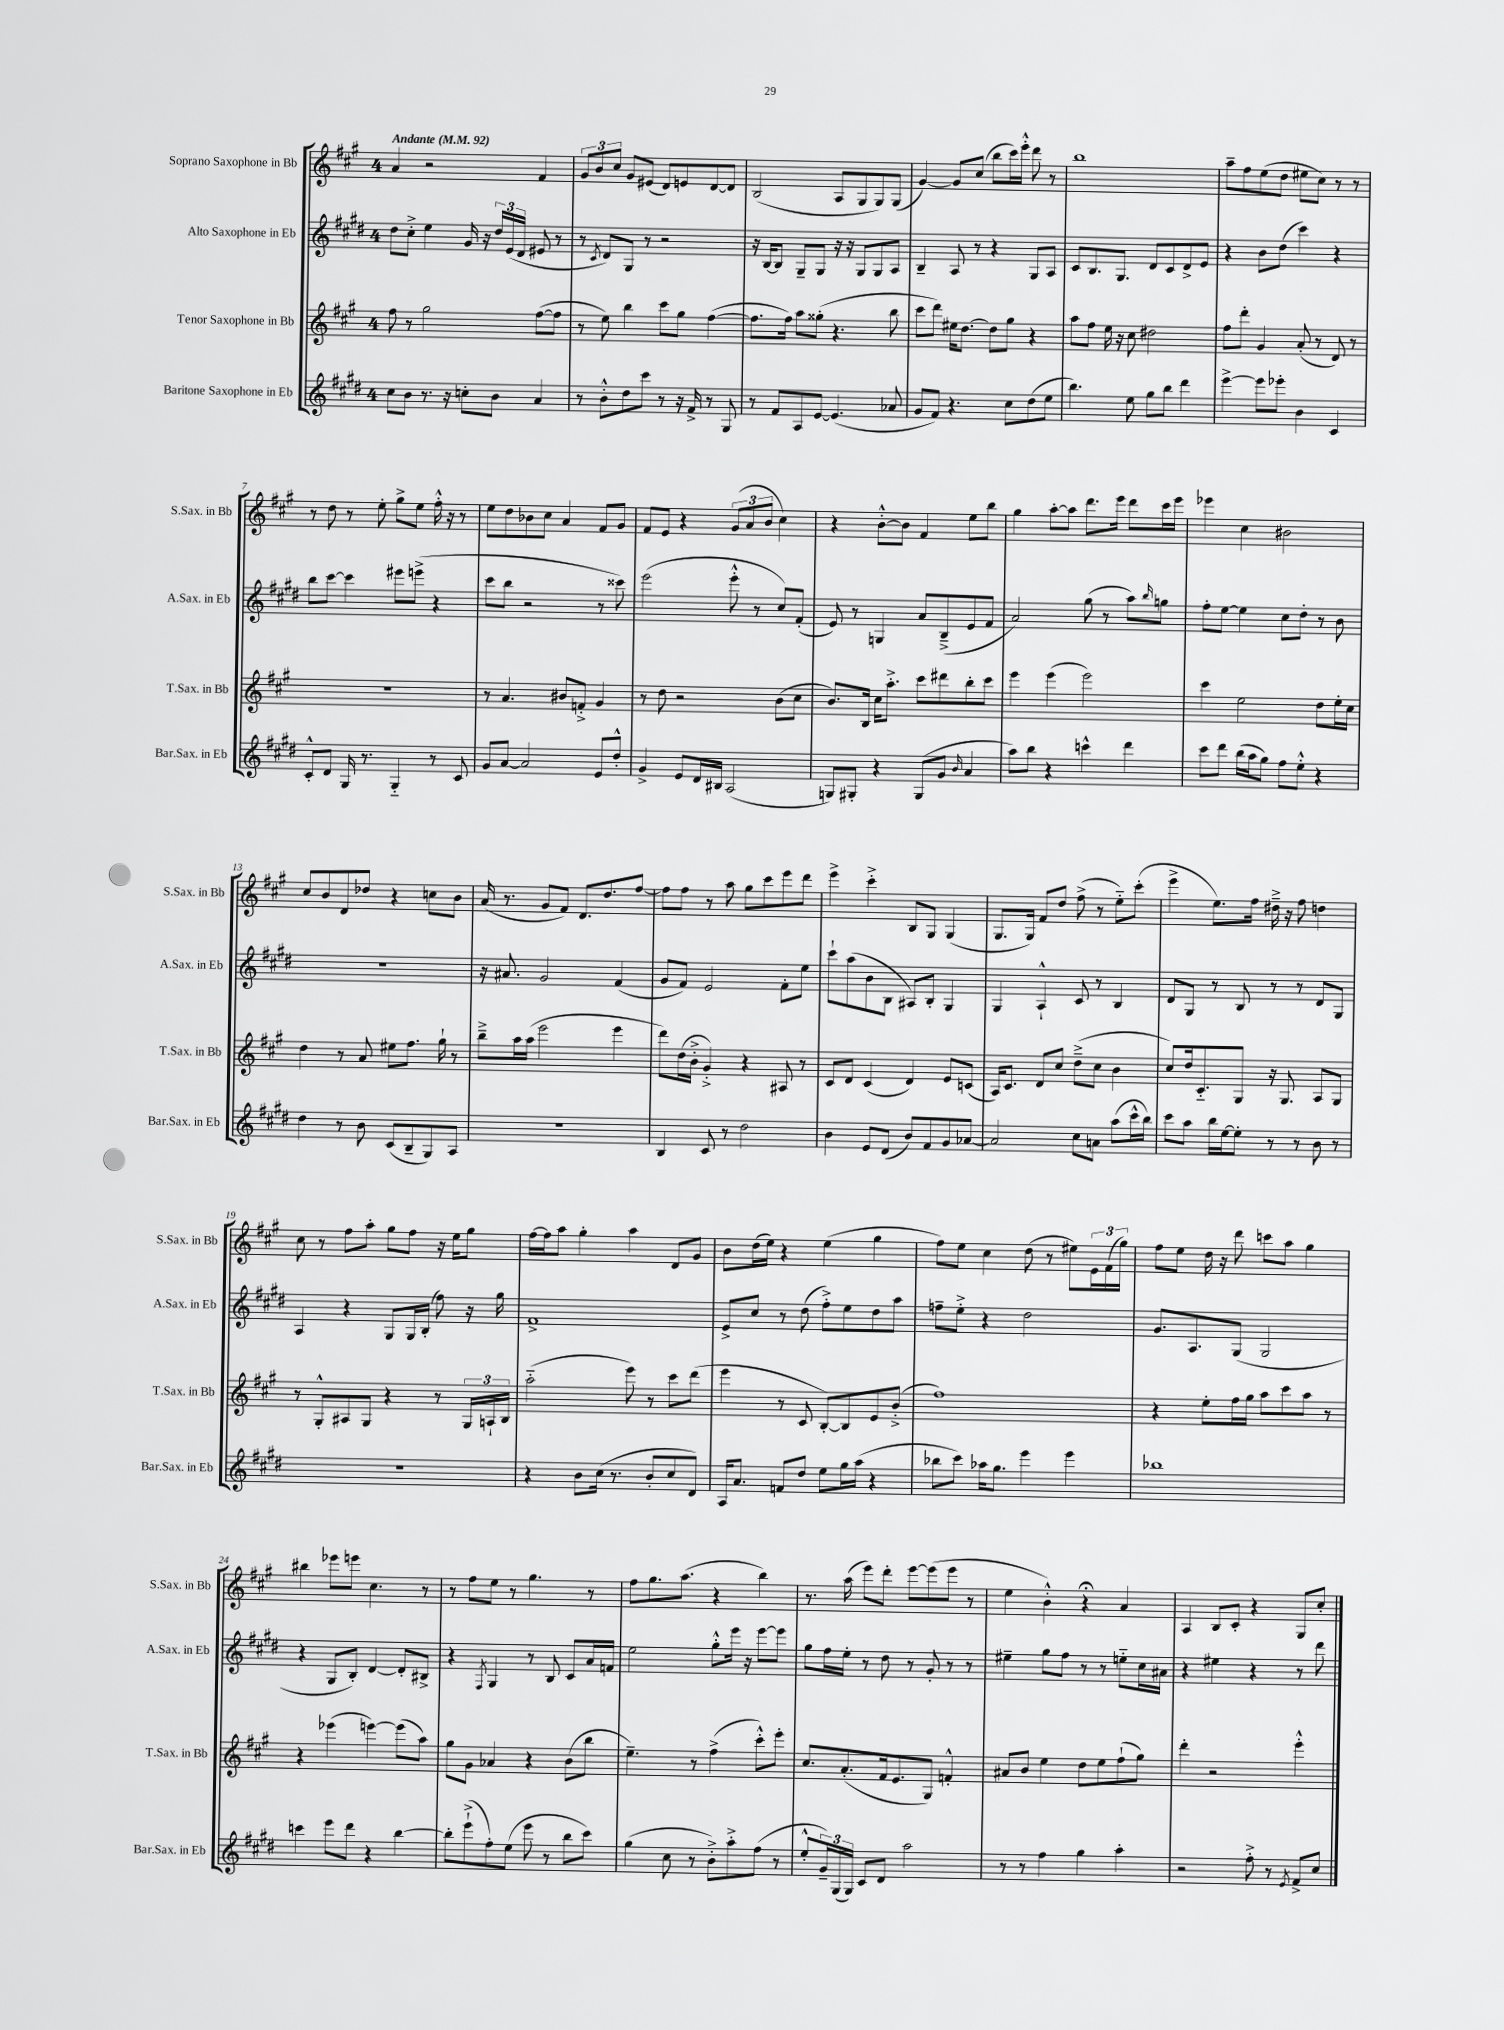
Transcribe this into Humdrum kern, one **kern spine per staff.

**kern	**kern	**kern	**kern
*staff4	*staff3	*staff2	*staff1
*clefG2	*clefG2	*clefG2	*clefG2
*k[f#c#g#d#]	*k[f#c#g#]	*k[f#c#g#d#]	*k[f#c#g#]
*M4/4	*M4/4	*M4/4	*M4/4
*MM92	*MM92	*MM92	*MM92
8cc#\L	8ff#\	8dd#\L	4a/
8b\J	8r	8cc#'^\J	.
8.r	2gg#\	4ee\	2r
16r	.	.	.
8cc'\L	.	16g#/	.
.	.	16r	.
8b\J	.	24dd#/LL	.
.	.	(24e/	.
.	.	24d#/JJ	.
4a/	([8ff#\L	8e#/	4f#/
.	8ff#\]J	8r	.
=	=	=	=
8r	8r	8r	12g#/L
.	.	.	12b/
.	.	8qc#/	.
8b'^^\L	8ee\)	8d#/L)	.
.	.	.	12cc#/J
8dd#\	4bb\	8G#/J	8g#/L
8ccc#\J	.	8r	(8e#/J
8r	8ccc#\L	2r	8d/L)
16r	8gg#\J	.	8e/
16f#^/	.	.	.
8r	([4ff#\	.	[8d/
8G#/	.	.	8d/]J
=	=	=	=
8r	8.ff#\]L	16r	(2B/
.	.	[16B/LK	.
8f#/L	.	8B/]J	.
.	16ff#\Jk)	.	.
8A/	8aa\L	8G#~/L	.
[8e/J	(8gg##'\J	8G#/J	.
(4.e/]	4.r	16r	8A/L
.	.	16r	.
.	.	8G#/L	8G#/
.	.	8G#/	8G#/)
8a-/	8bb\	8A/J	(8G#/J
=	=	=	=
8g#/L	8ccc#\L	4B~/	[4g#/)
8f#/J)	8ddd\J)	.	.
4.r	16ee#\LK	8A/	8g#/]L
.	[8.dd\J	.	.
.	.	8r	(8cc#/J
.	8dd\]L	4r	8bb\L
8cc#\L	8gg#\J	.	16ccc#\L)
.	.	.	16eee'^^\JJ
(8dd#\	4r	8G#/L	8ddd\
8ee\J	.	8A/J	8r
=	=	=	=
4.bb\)	8aa\L	8c#/L	1bb
.	8ff#\J	8.B/	.
.	16ee\	.	.
.	16r	8.G#/J	.
8ee\	8cc#\	.	.
8gg#\L	2dd#\	8d#/L	.
8bb\J	.	8c#/	.
4ddd#\	.	8d#^/	.
.	.	8e/J	.
=	=	=	=
[4eee^\	8ff#\L	4r	8aa~\L
.	8ddd'\J	.	8ff#\
8eee\]L	4g#/	8b\L	(8ee\
8eee-'\J	.	(8dd#\J	8dd\J
4b\	(8a'/	4ccc#\)	8ee#\L
.	8r	.	8cc#\J)
4c#/	8d/)	4r	8r
.	8r	.	8r
=	=	=	=
8c#'^^/L	1r	8bb\L	8r
8d#/J	.	[8ccc#\J	8dd\
16G#/	.	4ccc#\]	8r
8.r	.	.	.
.	.	.	8ee'\
4G#'~/	.	8eee#\L	8gg#^\L
.	.	(8eee^\J	8ee\J
8r	.	4r	16ff#'^^\
.	.	.	16r
8c#/	.	.	8r
=	=	=	=
8g#/L	8r	8ccc#\L	8ee\L
[8a/J	4.a/	8bb\J	8dd\
2a/]	.	2r	8b-\
.	.	.	8cc#\J
.	8b#/L	.	4a/
.	8f'^/J	.	.
8e/L	4g#/	8r	8f#/L
8dd#'^^/J	.	8ccc##\)	8g#/J
=	=	=	=
4g#^/	8r	(2eee\	8f#/L
.	8dd\	.	8e/J
8e/L	2r	.	4r
16d#/L	.	.	.
16B#/JJ	.	.	.
(2A/	.	8eee'^^\	(12g#/L
.	.	.	12a/
.	.	8r	.
.	.	.	12b/J
.	(8b\L	8cc#/L)	4cc#\)
.	8cc#\J	(8f#'/J	.
=	=	=	=
8G/L)	8.b/L)	8e/)	4r
8G#'/J	.	8r	.
.	16B/Jk	.	.
4r	16cc#\LK	4G/	[8b'^^\L
.	8.aa'^\J	.	.
.	.	.	8b\]J
(8G#/L	8ccc#\L	8a/L	4f#/
8g#/J	8ddd#\	(8B~^/	.
16qqb/	.	.	.
4a/	8bb'\	8e/	8ee\L
.	8ccc#\J	8f#/J	8bb\J
=	=	=	=
8aa\L)	4eee\	2a/)	4gg#\
8bb\J	.	.	.
4r	(4eee\	.	[8aa'\L
.	.	.	8aa\]J
4ccc^^\	2eee\)	(8gg#\	8.ddd\L
.	.	8r	.
.	.	.	16eee\Jk
4ddd#\	.	8aa\L)	8ddd\L
.	.	16qqbb/	.
.	.	8gg\J	16ccc#\L
.	.	.	16eee\JJ
=	=	=	=
8ccc#\L	4ccc#\	8ff#'\L	4eee-\
8ddd#\J	.	[8ee\J	.
(16bb\LL	2ee\	4ee\]	4cc#\
16aa\J	.	.	.
8gg#\J)	.	.	.
8ff#\L	.	8cc#\L	2b#\
8ee'^^\J	.	8dd#'\J	.
4r	8dd\L	8r	.
.	16ee'\L	8b\	.
.	16cc#\JJ	.	.
=	=	=	=
4dd#\	4dd\	1r	8cc#/L
.	.	.	8b/
8r	8r	.	8d/
8b\	8a/	.	8dd-/J
(8c#/L	8ee#\L	.	4r
8B~/	8.ff#\J	.	.
8G#/)	.	.	8cc\L
.	16gg#`\	.	.
8A/J	8r	.	8b\J
=	=	=	=
1r	8bb~^\L	16r	(16a/
.	.	8.a#/	8.r
.	16aa\L	.	.
.	(16aa\JJ	.	.
.	2eee\	2g#/	8g#/L
.	.	.	8f#/J)
.	.	.	8.d/L
.	.	.	8.dd/
.	4eee\	(4f#/	.
.	.	.	[8ff#/J
=	=	=	=
4B/	8ddd\L)	8g#/L	8ff#\]L
.	(16dd\L	8f#/J)	8ff#\J
.	16b'^\JJ	.	.
8c#/	4g#'^/)	2e/	8r
8r	.	.	8aa\
2dd#\	4r	.	8gg#\L
.	.	.	8ccc#\
.	8A#/	8f#'\L	8eee\
.	8r	8ee\J	8ddd\J
=	=	=	=
4b\	8c#/L	8ccc#`\L	4eee^\
.	8d/J	(8aa\	.
8e/L	(4c#/	8b\	4ccc#'^\
(8d#/J	.	8B\J	.
8b/L)	4d/)	8A#/L)	8B/L
8f#/	.	8B'/J	8G#/J
8g#/	8e/L	4G#/	(4G#/
[8a-/J	(8c/J	.	.
=	=	=	=
2a-/]	16A/LK)	4G#/	8.G#/L
.	8.c#/J	.	.
.	.	.	16G#/Jk)
.	8d/L	4A`^^/	8f#/L
.	8cc#/J	.	8dd/J
8cc#\L	(8dd~^\L	8c#/	(8ff#^\
8a\J	8cc#\J	8r	8r
(8aa\L	4b\	4B/	8ee'~\L)
16ccc#^^\L	.	.	(8ccc#'\J
16bb\JJ)	.	.	.
=	=	=	=
8ccc#\L	8cc#/L)	8d#/L	4eee^\
8aa\J	16dd/k	8G#/J	.
.	8.c#'~/	.	.
16bb\LL	.	8r	8.ee\L)
[16ee\J	.	.	.
8ee'\]J	8G#/J	8B/	.
.	.	.	16ff#\Jk
8r	16r	8r	16dd#~^\
.	8.G#/	.	16r
8r	.	8r	8ff#\
8b\	8A/L	8d#/L	4dd\
8r	8G#/J	8G#/J	.
=	=	=	=
1r	8r	4A/	8cc#\
.	8G#'^^/L	.	8r
.	8A#/	4r	8ff#\L
.	8G#/J	.	8aa'\J
.	4r	8G#/L	8gg#\L
.	.	16G#/L	8ff#\J
.	.	(16B'/JJ	.
.	8r	8ff#\)	16r
.	.	.	16ee\LK
.	24G#/LL	16r	8gg#\J
.	24A`/	.	.
.	.	16gg#\	.
.	24B/JJ	.	.
=	=	=	=
4r	(2aa'~\	1f#^	[16ff#\LL
.	.	.	16ff#\]J
.	.	.	8aa\J
8b\L	.	.	4gg#'\
(16cc#\Jk	.	.	.
8.r	.	.	.
.	8eee\)	.	4aa\
8b'/L	8r	.	.
8cc#/	8ccc#\L	.	8d/L
8d#/J)	(8ddd\J	.	8g#/J
=	=	=	=
16A/LK	4eee\	8e^/L	8b\L
8.a/J	.	.	.
.	.	8cc#/J	(16dd\L
.	.	.	16ee\JJ)
8f/L	8r	8r	4r
8dd#/J	8c#/	(8dd#\	.
8ee\L	[8B'/L)	8ff#'^\L)	(4ee\
16gg#\L	8B/]	8ee\	.
(16aa\JJ	.	.	.
4r	8e/	8dd#\	4gg#\
.	(8b'^/J	8aa\J	.
=	=	=	=
8bb-\L	1ff#)	8ff~\L	8ff#\L)
8ccc#\J)	.	8ee'^\J	8ee\J
16aa-\LK	.	4r	4cc#\
8.gg#\J	.	.	.
4eee\	.	2dd#\	(8dd\
.	.	.	8r
4eee\	.	.	8ee#\L)
.	.	.	24e\L
.	.	.	(24f#\
.	.	.	24gg#\JJ)
=	=	=	=
1bb-	4r	8.g#/L	8ff#\L
.	.	.	8ee\J
.	.	8.A/	.
.	8ee'\L	.	16dd\
.	.	.	16r
.	16ff#\L	(8G#/J	8ddd\
.	16gg#\JJ	.	.
.	8aa\L	2G#/	8ccc\L
.	8ccc#\	.	8aa\J
.	8aa\J	.	4gg#\
.	8r	.	.
=	=	=	=
4ccc\	4r	4r	4bb#\
8eee\L	(4eee-\	8G#/L	8eee-\L
8ddd#\J	.	8B'/J)	8eee\J
4r	[4eee\)	[4d#/	4.cc#\
[4bb\	(8eee\]L	8d#'/]L	.
.	8aa\J)	8B#^/J	8r
=	=	=	=
8bb'\]L	8gg#\L	4r	8r
(8eee`^\	8g#\J	.	8ff#\L
.	.	8qF#/	.
8ff#'\)	4a-/	4G#/	8ee\J
(8ee\J	.	.	8r
8eee\	4r	8r	4.gg#\
8r	.	8B/	.
8bb\L	(8b\L	8c#/L	.
8ccc#\J)	8bb\J	16a/L	8r
.	.	16f/JJ	.
=	=	=	=
(4gg#\	4.ee~\)	2ee\	8ff#\L
.	.	.	8.gg#\
8cc#\	.	.	.
.	.	.	(8.aa\J
8r	8r	.	.
8b'^\L)	(4ff#^\	8gg#'^^\L	4r
8aa'^\	.	16eee\Jk	.
.	.	16r	.
(8ff#\J	8ccc#'^^\L)	[8eee\L	4bb\)
8r	8eee'\J	8eee\]J	.
=	=	=	=
8ee'^^/L	8.cc#/L	8gg#\L	8.r
24g#~/L)	.	16ff#\L	.
(24G#/	.	.	.
.	(8.a'/	16ee'\JJ	(16aa\
24G#/JJ)	.	.	.
8c#/L	.	8r	8eee\L)
8d#/J	16f#/k	8dd#\	8ddd'\J
.	8.e/	.	.
2aa\	.	8r	[8eee\L
.	8G#/J)	8g#'/	(8eee\]
.	4f'^^/	8r	8eee\J
.	.	8r	8r
=	=	=	=
8r	8a#/L	4ee#~\	4ee\
8r	8b/J	.	.
4ff#\	4ee\	8gg#\L	4b'^^\)
.	.	8ff#\J	.
4gg#\	8dd\L	8r	4r;
.	8ee\	8r	.
4aa'\	(8ff#`\	8ee'~\L	4a/
.	8gg#\J)	16cc#\L	.
.	.	16a#\JJ	.
=	=	=	=
2r	4ddd'\	4r	4A/
.	2r	4ee#\	8B/L
.	.	.	8c#'/J
8ff#'^\	.	4r	4r
8r	.	.	.
8qe/	.	.	.
8f#^/L	4eee'^^\	8r	8G#/L
8cc#/J	.	8ddd#\	8cc#'/J
==	==	==	==
*-	*-	*-	*-
